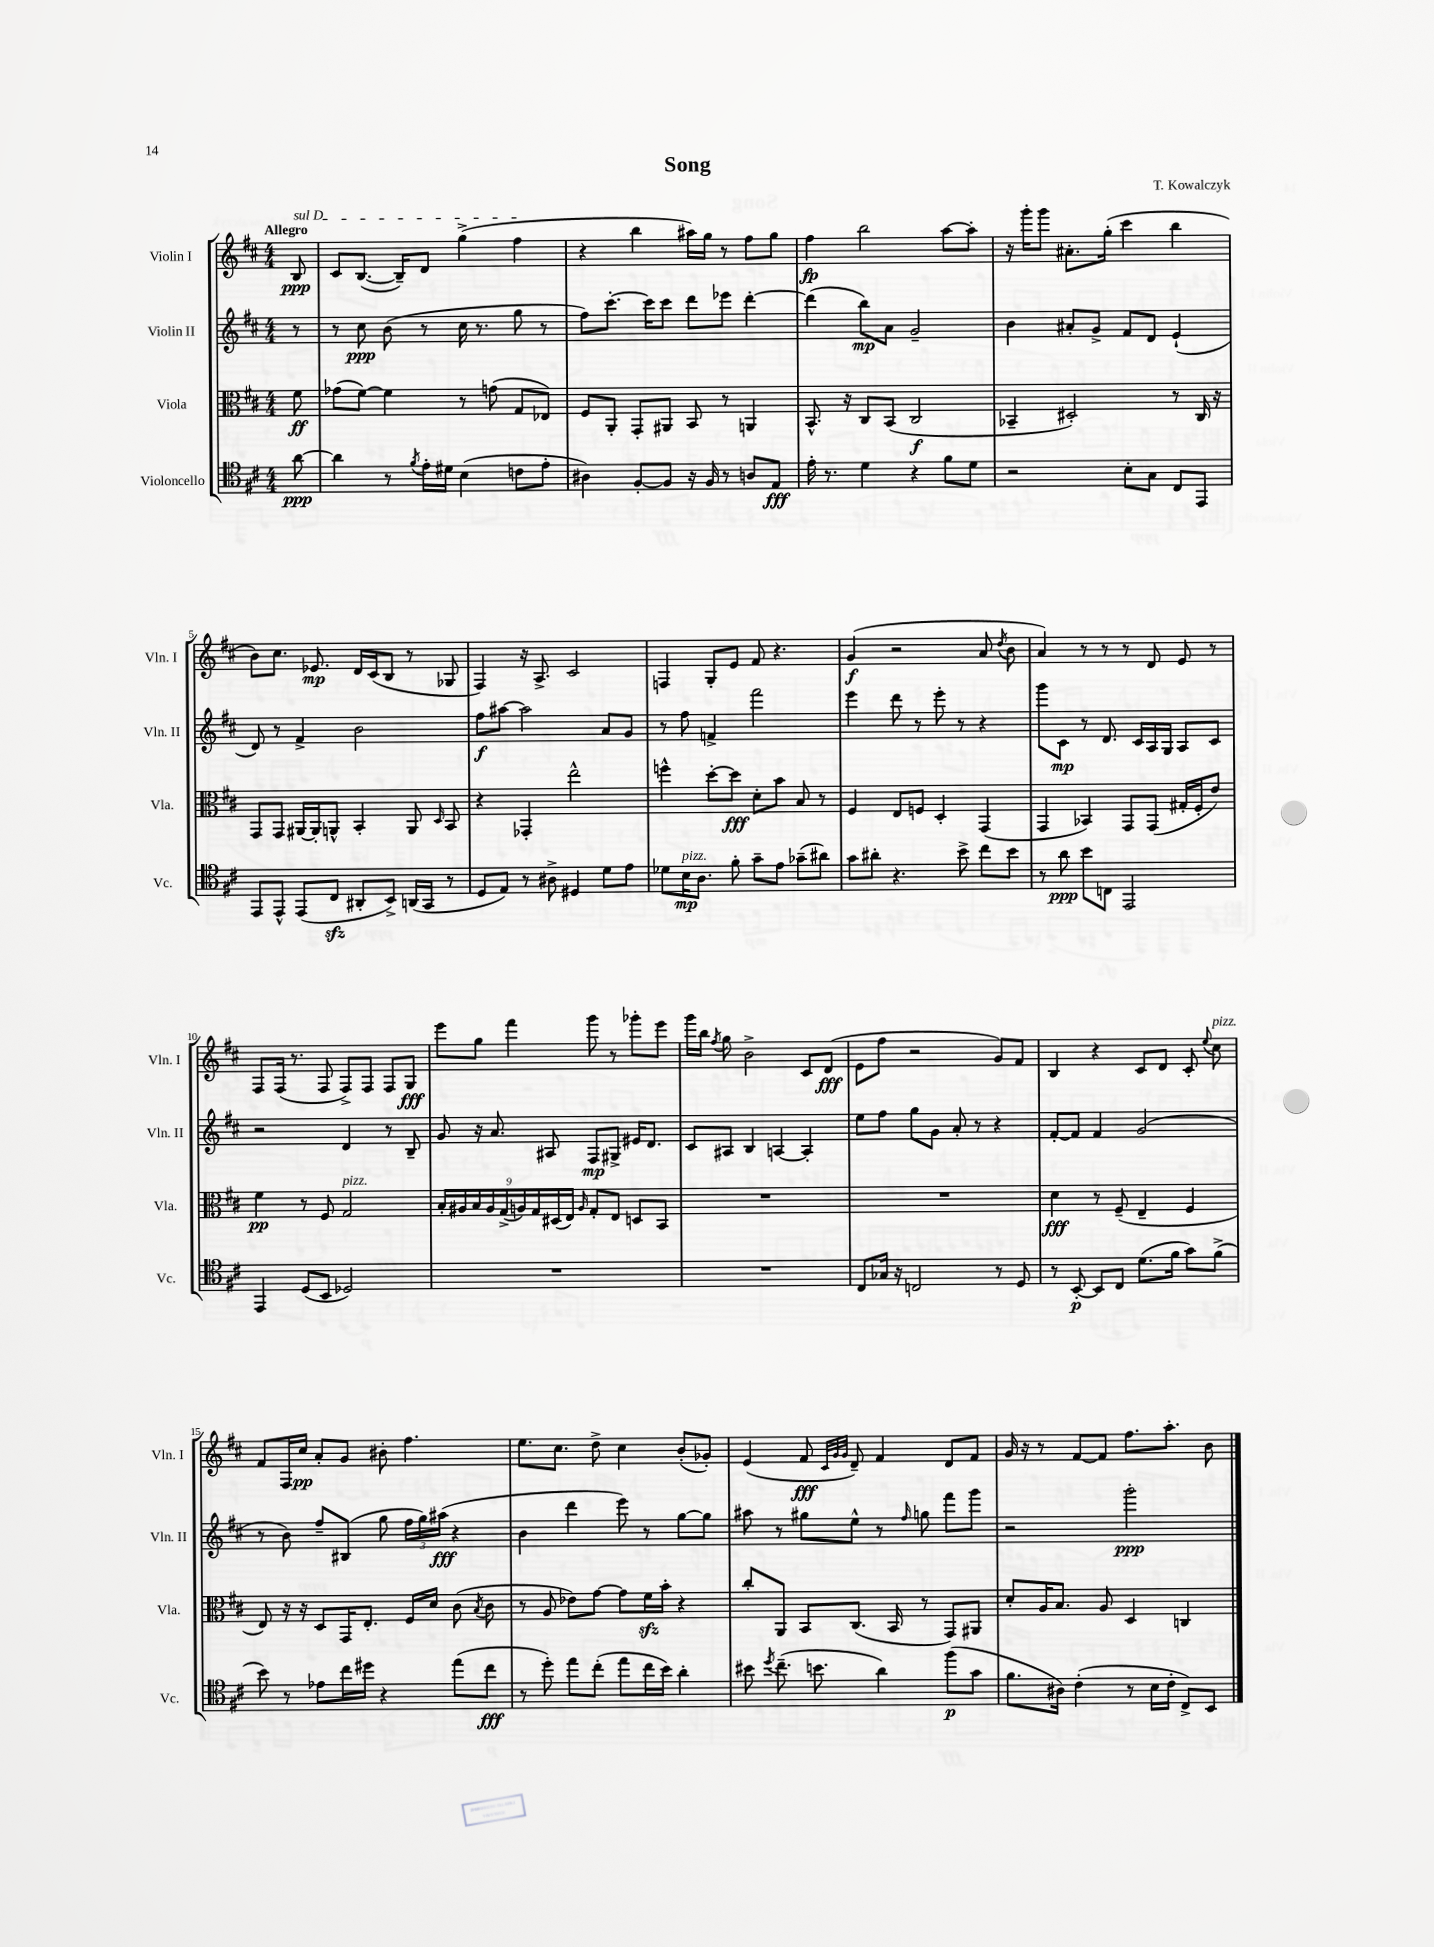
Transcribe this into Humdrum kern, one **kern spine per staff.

**kern	**kern	**kern	**kern
*staff4	*staff3	*staff2	*staff1
*clefC4	*clefC3	*clefG2	*clefG2
*k[f#c#]	*k[f#c#]	*k[f#c#]	*k[f#c#]
*M4/4	*M4/4	*M4/4	*M4/4
[8a	8f#	8r	8B
=	=	=	=
4a]	(8g-	8r	8c#
.	[8f#)	8cc#	([8.B
8r	4f#]	(8b	.
.	.	.	16B~])
8qf#	.	.	.
16e'	.	8r	8d
16d#	.	.	.
(4B	8r	16cc#	(4gg^
.	.	8.r	.
.	(8g	.	.
8c	8G	8gg	4ff#
8e'	8E-)	8r	.
=	=	=	=
4A#)	8F#	8ff#)	4r
.	8AA'	[8.ccc#'	.
[8F#'	8GG'	.	4bb
.	.	16ccc#]	.
8F#]	8AA#	8ccc#	.
16r	8BB	8ddd	16aa#)
16F#	.	.	16gg
8r	8r	8eee-	8r
8A	4AA	[4ddd'	8ff#
8E	.	.	8gg
=	=	=	=
16e'	8.BB^^	(4ddd]	4ff#
8.r	.	.	.
.	16r	.	.
4d	8C#	8bb)	2bb
.	(8BB	8a	.
4r	2C#	2g~	.
8f#	.	.	[8aa
8d	.	.	8aa']
=	=	=	=
2r	4BB-~	4b	16r
.	.	.	16ggg'
.	.	.	8ggg
.	2D#')	8a#'	8.a#'
.	.	8g^	.
.	.	.	(16gg'
8B'	.	8f#	4ccc#
8G	.	8d	.
8C#	8r	(4e`	4bb
8EE	16C#	.	.
.	16r	.	.
=	=	=	=
8EE	8GG	8d)	8b)
8EE^^	8GG	8r	8.cc#
(8EE	[16AA#	4f#^	.
.	16AA#']	.	8.e-
8C#	8AA^^	.	.
8AA#'	4BB'	2b	16d
.	.	.	(16c#
8BB^)	.	.	8B
(16AA	8AA	.	8r
16GG	.	.	.
.	16qqD	.	.
8r	8BB	.	8G-
=	=	=	=
8D	4r	8ff#	4F#)
8E)	.	[8aa#	.
8r	4GG-'	2aa#]	16r
.	.	.	8.A^
8A#^	.	.	.
4D#	2ee^^	.	2c#
8d	.	8a	.
8e	.	8g	.
=	=	=	=
8d-	4ff^^	8r	4F
16B	.	8ff#	.
8.A	.	.	.
.	[8dd'	4f^	8G'
8f#'	8dd]	.	8e
8g~	8d'	2fff#	8f#
8e	8b	.	4.r
(8g-~	8B	.	.
8a#)	8r	.	.
=	=	=	=
8g	4F#	4eee	(4g
8a#'	.	.	.
4.r	8E	8ddd	2r
.	8F	8r	.
.	4D'	8eee'	.
8b^	.	8r	.
8cc#	(4GG	4r	8a
.	.	.	8qdd
8b	.	.	8b
=	=	=	=
8r	4GG	8ggg	4a)
8a	.	8c#	.
8b	4BB-)	8r	8r
8C	.	8.d	8r
2EE	8GG	.	8r
.	.	16c#	.
.	(8GG	16A	8d
.	.	16G	.
.	16G#'	8A	8e
.	16F#'	.	.
.	8e)	8c#	8r
=	=	=	=
4EE	4f#	2r	8F#
.	.	.	(16F#
.	.	.	8.r
(8D	8r	.	.
8BB	8F#	.	8F#
2D-)	2G	4d	8F#^)
.	.	.	8F#
.	.	8r	8F#
.	.	8B~	8G
=	=	=	=
1r	18B'	8g	8eee
.	18A#	.	.
.	18B	.	.
.	.	16r	8gg
.	18A#	.	.
.	.	8.a	.
.	(18G^	.	.
.	.	.	4fff#
.	18A)	.	.
.	18G	.	.
.	.	8A#	.
.	(18D#	.	.
.	18E)	.	.
.	16qqA	.	.
.	8G'	8F#	8ggg
.	8E	8G#^	8r
.	8D	16e#	8ggg-'
.	.	8.d	.
.	8BB	.	8eee
=	=	=	=
1r	1r	8c#	16ggg
.	.	.	16bb
.	.	.	8qff#
.	.	8A#	8gg
.	.	4B	2b^
.	.	[4A	.
.	.	4A']	8c#
.	.	.	(8d
=	=	=	=
8C#	1r	8ee	8e
16G-	.	8ff#	8ff#
16r	.	.	.
2C	.	8gg	2r
.	.	8g	.
.	.	8a'	.
.	.	8r	.
8r	.	4r	8g)
8D	.	.	8f#
=	=	=	=
8r	4d	[8f#'	4B
[8BB'	.	8f#]	.
8BB]	8r	4f#	4r
8C#	(8F#~	.	.
(8.d	4E~	(2g	8c#
.	.	.	8d
16f#	.	.	.
8g)	4F#	.	8c#'
.	.	.	8qqee
(8f#^	.	.	8cc#
=	=	=	=
8b)	8E)	8r	8f#
8r	16r	8b)	16F#
.	16r	.	16cc#
8e-	8D	8ff#~	8a'
16cc#	16GG	(8B#	8g
16dd#	8.E'	.	.
4r	.	8gg	8b#'
.	16F#	24ff#	4.ff#
.	.	24gg)	.
.	16d	.	.
.	.	(24aa#	.
(8ee	(8c#	4r	.
.	8qB	.	.
8cc#	8c#	.	.
=	=	=	=
8r	8r	4b	8.ee
8dd')	8A	.	.
.	.	.	8.cc#
8ee	8e-)	4ddd	.
(8cc#'	[8g	.	8dd^
8ee	8g]	8eee)	4cc#
16cc#	16f#	8r	.
16b)	16b'	.	.
4a'	4r	[8gg	(8b'
.	.	8gg]	8g-')
=	=	=	=
8b#	8cc#'	8aa#	(4e
8qdd	.	.	.
(8.cc#~	8AA	8r	.
.	8BB	8gg#	8f#
8.b	.	.	.
.	.	.	32qqc#
.	.	.	32qqg
.	.	.	32qqg
.	(8.C#	8ee^^	8d~)
4a)	.	8r	4f#
.	16BB	.	.
.	.	16qqff#	.
.	8r	8gg	.
(8ff#	8GG)	8fff#	8d
8g	8AA#	8ggg	8f#
=	=	=	=
8.f#	8d'	2r	16g
.	.	.	16r
.	16A	.	8r
16A#)	8.B	.	.
(4c#'	.	.	[8f#
.	8A	.	8f#]
8r	4D	2ggg'	8.ff#
16B	.	.	.
16c#'	.	.	8.aa'
8C#^)	4C	.	.
8BB	.	.	8b
==	==	==	==
*-	*-	*-	*-
